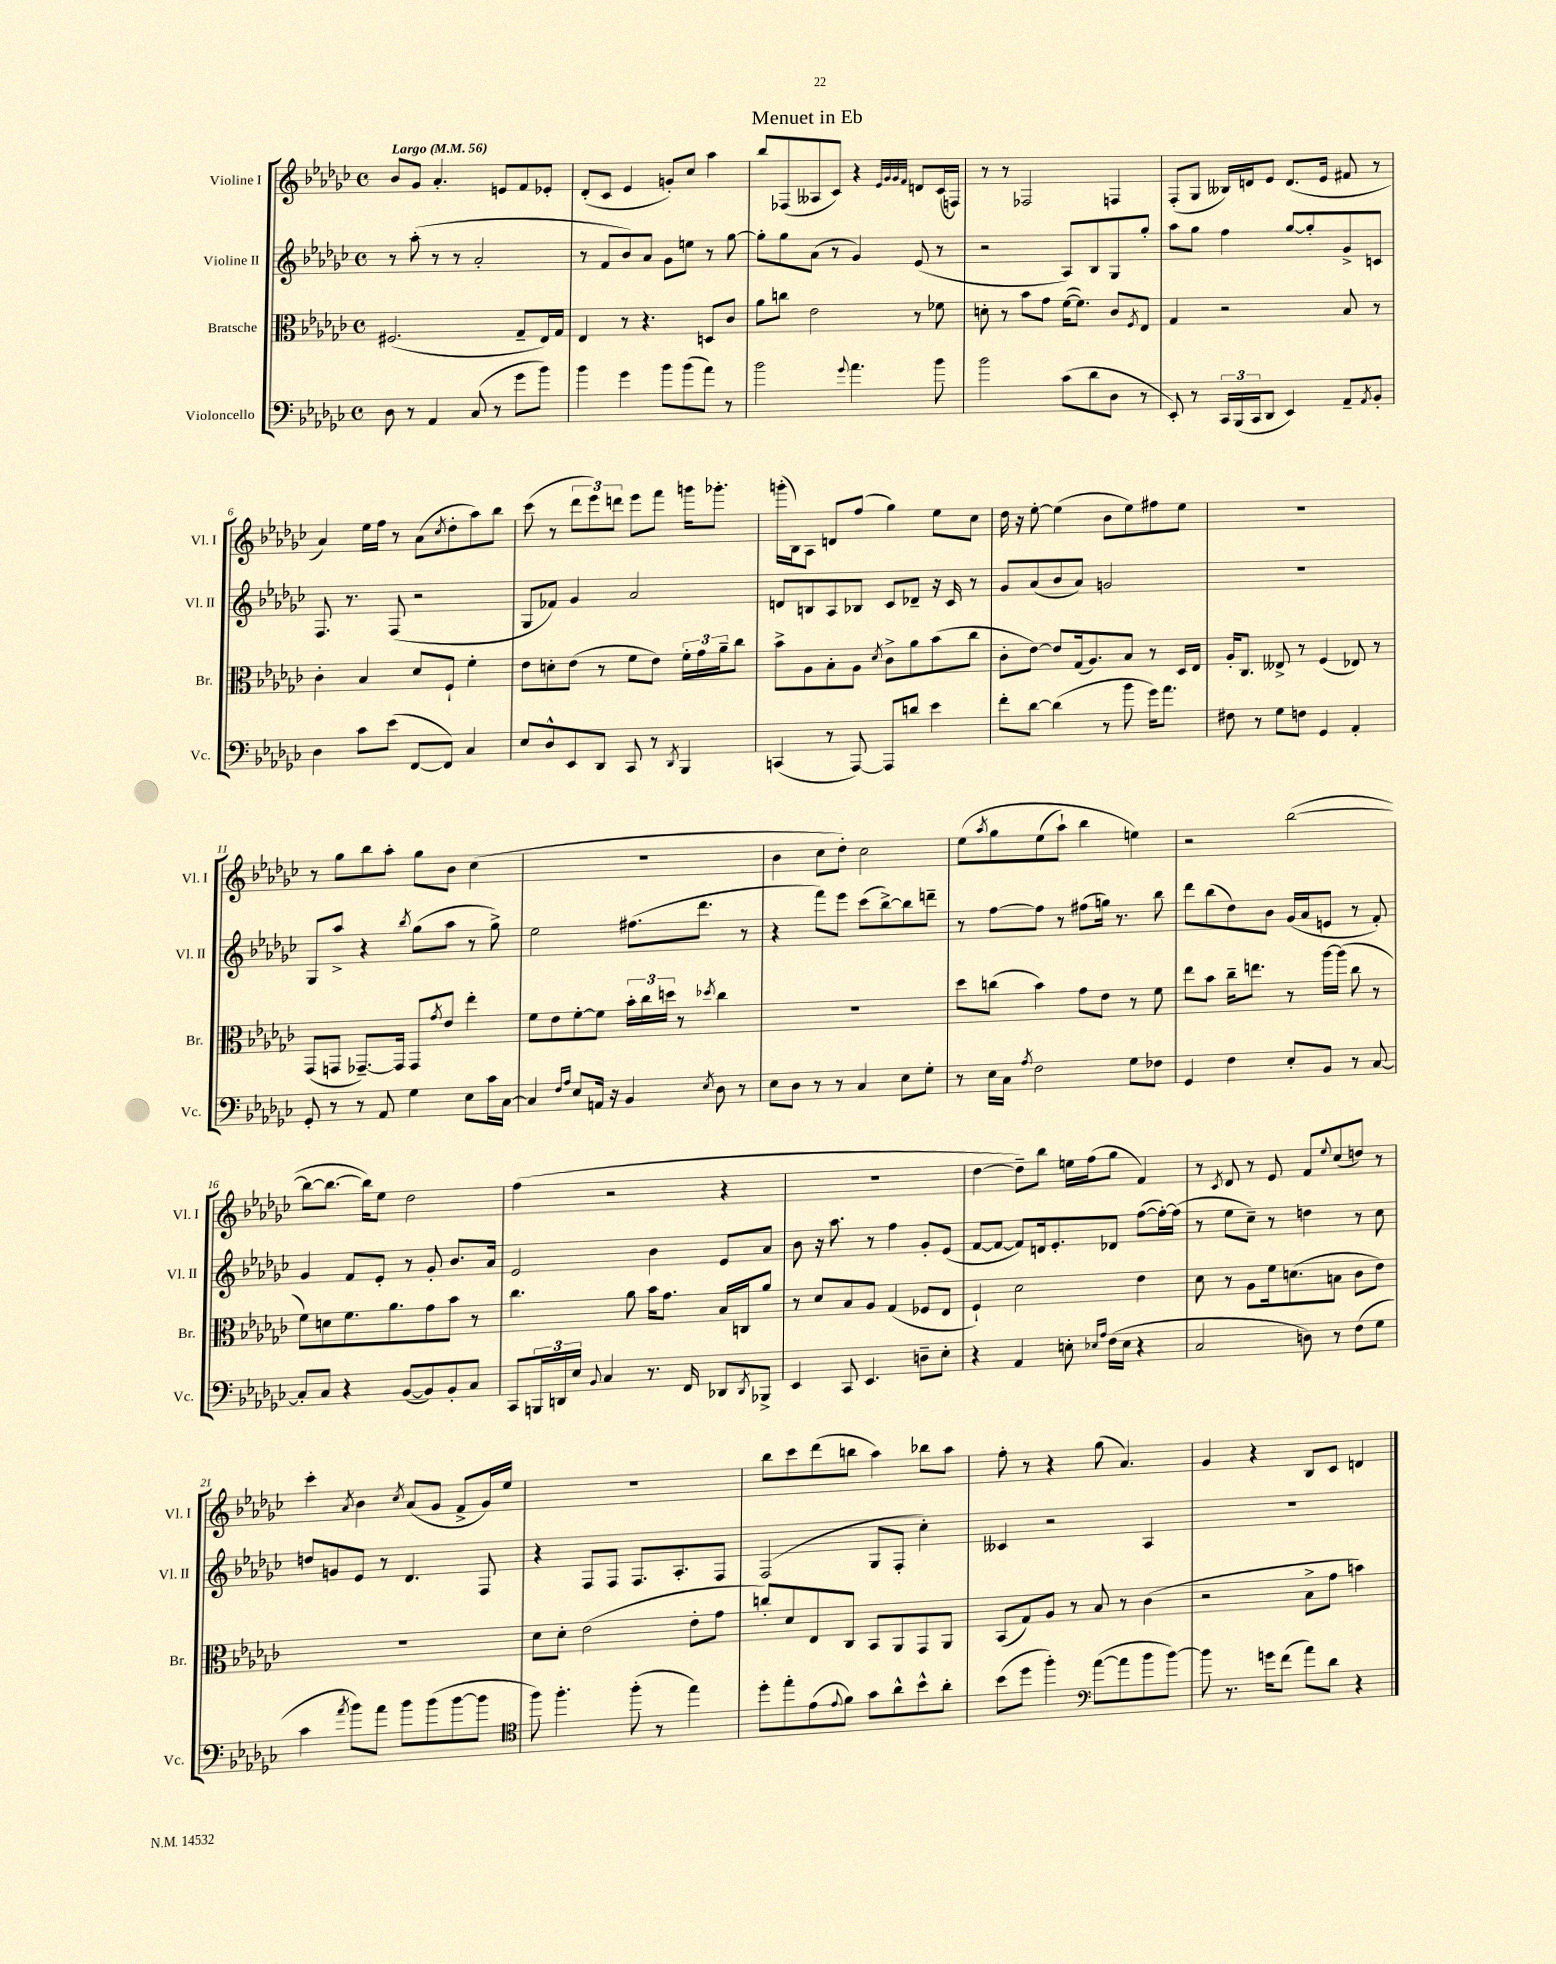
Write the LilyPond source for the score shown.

\header { title = "Menuet in Eb" }
<<
\new StaffGroup <<
\new Staff = "s0" \with { instrumentName = "Violine I" shortInstrumentName = "Vl. I" } {
    \clef treble \key ges \major \defaultTimeSignature \time 4/4 \tempo "Largo" 4 = 56
    bes'8 ges'8 aes'4.-. e'8 f'8 ees'8-. |
    des'8-.( ces'8 ees'4 g'8-.) ces''8 aes''4 |
    bes''8 fes8( aeses8 ces'8) r4 \grace { ees'32 ges'32 ges'32 f'32 } d'8 ces'16( f16) |
    r8 r8 fes2 f4 |
    f8-.( ges8 beses16) d'16 ees'8 d'8.( ees'16 fis'8 r8 |
    aes'4) ees''16 f''16 r8 aes'8( \acciaccatura { ces''8 } des''8-. aes''8) bes''8 |
    ces'''8( r8 \tuplet 3/2 { des'''8 ees'''8) d'''8 } ees'''8 f'''8 g'''16 ges'''8.-. |
    g'''16-.( bes16) aes8 d'8 f''8( ges''4) ees''8 ces''8 |
    des''16 r16 ees''8~-. ees''4( bes'8 ees''8) fis''8 ees''8 |
    R1 |
    r8 ges''8 bes''8 aes''8-. ges''8 bes'8 ces''4( |
    R1 |
    bes'4 ces''8 des''8-.) ces''2 |
    ees''8\( \acciaccatura { aes''8 } ges''8 ees''8( aes''8-!) bes''4 e''4\) |
    r2 bes''2~( |
    bes''8~ bes''8.~ bes''16) ees''8 des''2 |
    f''4( r2 r4 |
    R1 |
    des''4~ des''8--) bes''8 e''16 f''16( ges''8 f'4) |
    r8 \acciaccatura { ces'8 } des'8 r8 ees'8 f'8 \appoggiatura { ees''8 } ces''8( d''8) r8 |
    ces'''4-. \acciaccatura { aes'8 } bes'4 \acciaccatura { ces''8 } aes'8( ges'8 f'8-> ges'16) ees''16 |
    R1 |
    bes''8 ces'''8 des'''8( b''8 aes''4) bes''8 aes''8 |
    f''8-. r8 r4 ges''8( aes'4.) |
    ges'4 r4 bes8 ces'8 d'4 \bar "|." |
}
\new Staff = "s1" \with { instrumentName = "Violine II" shortInstrumentName = "Vl. II" } {
    \clef treble \key ges \major \defaultTimeSignature \time 4/4
    r8 aes''8-.( r8 r8 aes'2-. |
    r8 f'8 bes'8) aes'8 ges'8 e''8 r8 ges''8~ |
    ges''8-. ges''8 aes'8( r8 ges'4) ees'8( r8 |
    r2 aes8) bes8 ges8 ges''8-. |
    aes''8 ges''8 f''4 ges''8~ ges''8-. ges'8-> c'8 |
    f8. r8. f8( r2 |
    ges8 fes'8) ges'4 aes'2 |
    d'8 b8 aes8 bes8 ces'8 des'8-- r16 ces'16 r8 |
    ges'8 aes'8( bes'8 aes'8) g'2 |
    R1 |
    ges8 aes''8-> r4 \acciaccatura { bes''8 } ges''8( aes''8 r8 ges''8->) |
    ees''2 fis''8.( des'''8. r8 |
    r4 f'''8) ees'''8 ces'''8( bes''8~->) bes''8 d'''8-- |
    r8 f''8~ f''8 r8 fis''8( g''16) r8. bes''8 |
    des'''8 bes''8( des''8) bes'8 ges'16( aes'16 e'8 r8 f'8-.) |
    ges'4 f'8 ees'8-. r8 ges'8-. bes'8. aes'16 |
    ees'2 bes'4 ees'8 aes'8 |
    bes'8 r16 aes''8. r8 f''4 ges'8-. ees'8( |
    f'8~ f'8~ f'8) d'16 ees'8.-. des'8 f''8~( f''16~-.) f''16( |
    r8 ees''8 ces''8--) r8 d''4 r8 ces''8 |
    d''8 g'8 ees'8 r8 des'4. f8 |
    r4 f8 f8 f8. aes8.-. f8 |
    f2( ges8 f8-. ces''4-.) |
    ceses'4 r2 aes4 |
    R1 \bar "|." |
}
\new Staff = "s2" \with { instrumentName = "Bratsche" shortInstrumentName = "Br." } {
    \clef alto \key ges \major \defaultTimeSignature \time 4/4
    fis2.( ges8-- ees16) ges16 |
    ees4 r8 r4. d8 ces'8 |
    aes'8 c''8 ees'2 r8 fes'8 |
    d'8-. r8 bes'8 ges'8 f'16~( f'8.) ces'8 \acciaccatura { f8 } ees8 |
    ges4 r2 bes8 r8 |
    ces'4-. bes4 des'8 f8-! f'4-. |
    ees'8 d'8-. ees'8( r8 f'8 ees'8) \tuplet 3/2 { f'16-. ges'16 aes'16-- } ces''8 |
    bes'8-> aes8 bes8-. aes8 \acciaccatura { des'8 } ces'8-> aes'8 bes'8( ces''8 |
    ces'8-. ees'8~) ees'8 ges16( aes8.) bes8 r8 des16 ees16 |
    aes16-. ces8. eeses8-> r8 f4( ees8) r8 |
    ges,8( g,8 ges,8.~--) ges,16 ges,8 \acciaccatura { ges'8 } ees'8 ees''4-. |
    f'8 ees'8 f'8~-. f'8 \tuplet 3/2 { bes'16-. ces''16 d''16 } r8 \acciaccatura { des''8 } ces''4 |
    R1 |
    des''8 c''8( bes'4) ges'8 ees'8 r8 f'8 |
    ees''8 bes'8 ces''16-- e''8. r8 aes''16~ aes''16( ces''8 r8 |
    f'8) d'8 f'8. aes'8. ges'8 bes'8 r8 |
    ces''4. aes'8 bes'16 ges'8. bes16 c16 aes'8 |
    r8 des'8 bes8 aes8 ges4( fes8 ees8 |
    f4-!) des'2 ees'4 |
    des'8 r8 aes8 f'16 d'8.( b8 ces'8 ees'8) |
    R1 |
    des'8 des'8-. ees'2( ees'8-. ges'8 |
    c''8-.) des'8 ees8 ces8 bes,8 aes,8 ges,8 aes,8 |
    bes,8( ges8) aes8 r8 bes8 r8 ces'4( |
    r2 bes8-> ges'8 b'4) \bar "|." |
}
\new Staff = "s3" \with { instrumentName = "Violoncello" shortInstrumentName = "Vc." } {
    \clef bass \key ges \major \defaultTimeSignature \time 4/4
    des8 r8 aes,4 ces8( r8 ges'8 bes'8) |
    bes'4 ges'4 bes'8 bes'8( aes'8) r8 |
    bes'2 \appoggiatura { ges'8 } aes'4. bes'8 |
    bes'2 ces'8( des'8 des8 r8 |
    ees,8-.) r8 \tuplet 3/2 { ces,16 bes,,16( ces,16 } des,8 ees,4) aes,8-- \acciaccatura { aes,8 } bes,8-. |
    des4 ces'8 ees'8( f,8~ f,8) ces4 |
    ees8 des8-^ ees,8 des,8 ces,8 r8 \acciaccatura { des,8 } bes,,4 |
    c,4( r8 aes,,8~) aes,,8 d'8 ees'4 |
    f'8-. des'8~ des'4( r8 bes'8 ges'16) aes'8. |
    fis8 r8 ges8 f8 ges,4 aes,4-. |
    ges,8-. r8 r8 aes,8 ges4 ees8 ces'16 ces16~ |
    ces4 \grace { f16 aes16 } ees8 a,16 r16 bes,4 \acciaccatura { ees8 } des8 r8 |
    ees8 des8 r8 r8 ces4 ees8 ges8-. |
    r8 ees16 ces16 \acciaccatura { aes8 } f2 ges8 fes8 |
    ges,4 f4 ees8-. bes,8 r8 ces8~ |
    ces8-. ces8 r4 bes,8~( bes,8) bes,8-. ces8 |
    ces,8 \tuplet 3/2 { b,,16 d,16 ees16 } \appoggiatura { bes,8 } ces4 r8. f,16 des,8 \acciaccatura { des,8 } bes,,8-> |
    ees,4 ces,8 ees,4. d8-- ees8-. |
    r4 aes,4 e8-. \grace { ees16 aes16 } f16( ees16 r4 |
    ces2 d8) r8 f8( ges8 |
    ces'4 \acciaccatura { aes'8 } bes'8) aes'8 bes'8 bes'8( bes'8~ bes'8 |
    \clef tenor f''8) f''4.-. f''8-.( r8 ees''4) |
    des''8-. ees''8-. ees'8( \appoggiatura { ees'8 } f'8) ges'8 aes'8-^ bes'8-^ aes'8-. |
    bes'8( des''8 f''4-.) \clef bass aes'8~( aes'8 bes'8 bes'8~) |
    bes'8 r8. g'16 f'8( aes'8) des'8 r4 \bar "|." |
}
>>
>>
